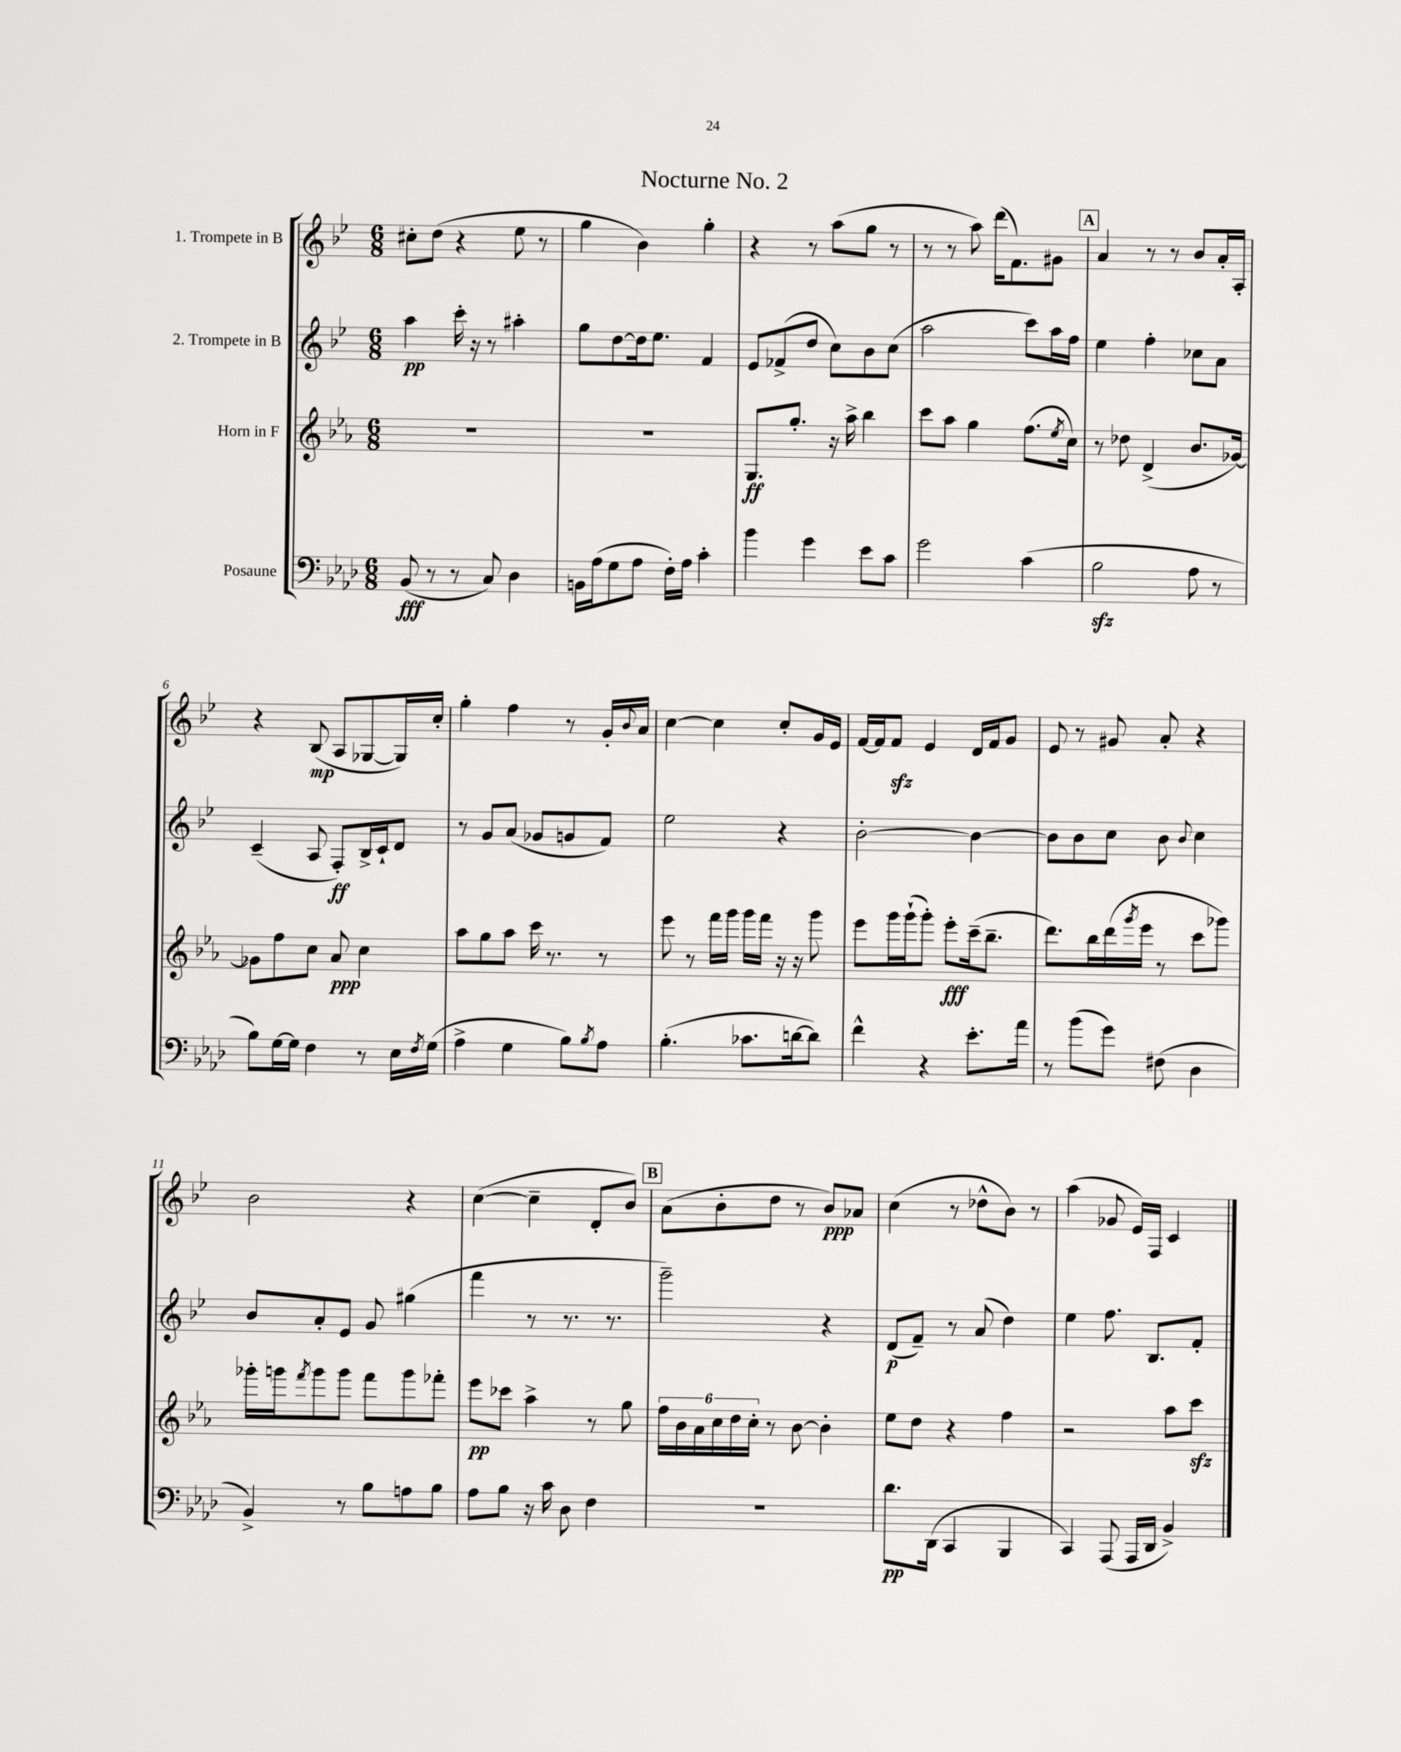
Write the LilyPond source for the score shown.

\header { title = "Nocturne No. 2" }
<<
\new StaffGroup <<
\new Staff = "s0" \with { instrumentName = "1. Trompete in B" } {
    \clef treble \key bes \major \numericTimeSignature \time 6/8
    cis''8-. d''8( r4 ees''8 r8 |
    g''4 bes'4) g''4-. |
    r4 r8 a''8( g''8 r8 |
    r8 r8 a''8) d'''16( f'8.) gis'8 |
    \mark \markup { \box "A" } a'4 r8 r8 bes'8 a'16-. a16-. |
    r4 bes8\mp( a8 ges8~ ges16) c''16-. |
    g''4-. f''4 r8 g'16-. \appoggiatura { bes'8 } a'16 |
    c''4~ c''4 c''8-. g'16 ees'16 |
    f'16~ f'16 f'8\sfz ees'4 d'16 f'16 g'8 |
    ees'8 r8 gis'8 a'8-. r4 |
    bes'2 r4 |
    c''4~( c''4-- d'8-. bes'8) |
    \mark \markup { \box "B" } a'8( bes'8-. d''8 r8 bes'8\ppp) aes'8 |
    c''4( r8 des''8-^ bes'8) r8 |
    a''4( ges'8 ees'16) f16 c'4 \bar "|." |
}
\new Staff = "s1" \with { instrumentName = "2. Trompete in B" } {
    \clef treble \key bes \major \numericTimeSignature \time 6/8
    a''4\pp c'''16-. r16 r8 ais''4-. |
    g''8 d''8~ d''16 ees''8. f'4 |
    ees'8 fes'8->( d''8 c''8) bes'8 c''8( |
    a''2 c'''8) a''16 f''16 |
    \mark \markup { \box "A" } ees''4 f''4-. ces''8 a'8 |
    c'4--( a8 f8-.\ff) bes16-> c'16-! d'8 |
    r8 g'8 a'8( ges'8 g'8 f'8) |
    ees''2 r4 |
    bes'2~-. bes'4~ |
    bes'8 bes'8 c''8 bes'8 \appoggiatura { bes'8 } c''4 |
    bes'8 a'8-. ees'8 g'8 gis''4( |
    f'''4 r8 r8. r8. |
    \mark \markup { \box "B" } g'''2--) r4 |
    d'8\p( f'8--) r8 a'8( d''4) |
    ees''4 f''8. bes8. f'8-. \bar "|." |
}
\new Staff = "s2" \with { instrumentName = "Horn in F" } {
    \clef treble \key ees \major \numericTimeSignature \time 6/8
    R2. |
    R2. |
    g8.\ff g''8.-. r16 aes''16-> bes''4 |
    c'''8 aes''8 g''4 f''8.( \acciaccatura { ees''8 } c''16) |
    \mark \markup { \box "A" } r8 des''8 d'4->( bes'8. ges'16~) |
    ges'8 f''8 c''8 aes'8\ppp c''4 |
    aes''8 g''8 aes''8 c'''16 r8. r8 |
    ees'''8 r8 f'''16 g'''16 g'''16 f'''16 r16 r16 g'''8 |
    ees'''8 g'''16 g'''16-!( g'''8-.) ees'''8-.\fff c'''16--( bes''8.-- |
    d'''8.) bes''16 d'''16( \acciaccatura { g'''8 } ees'''16 r8 c'''8 ges'''8) |
    ges'''16-. g'''16 \acciaccatura { f'''8 } g'''8 g'''8 f'''8 g'''8 fes'''8-. |
    ees'''8\pp ces'''8 aes''4-> r8 g''8 |
    \mark \markup { \box "B" } \tuplet 6/4 { f''16 bes'16 aes'16 c''16 d''16 c''16-. } r8 bes'8~ bes'4-. |
    ees''8 d''8 r4 f''4 |
    r2 aes''8 c'''8\sfz \bar "|." |
}
\new Staff = "s3" \with { instrumentName = "Posaune" } {
    \clef bass \key aes \major \numericTimeSignature \time 6/8
    bes,8\fff( r8 r8 c8) des4 |
    b,16 aes16( g8 aes8 f16-.) aes16 c'4-. |
    bes'4 g'4 ees'8 c'8 |
    g'2 c'4( |
    \mark \markup { \box "A" } bes2\sfz aes8 r8 |
    bes8) g16~ g16 f4 r8 ees16 \acciaccatura { f8 } g16( |
    aes4-> g4 bes8) \acciaccatura { bes8 } aes8 |
    bes4.-.( ces'8. d'16~ d'8) |
    f'4-^ r4 ees'8.-. aes'16 |
    r8 bes'8( g'8) fis8( des4 |
    bes,4->) r8 bes8 a8 bes8 |
    aes8 bes8 r16 c'16 des8 f4 |
    \mark \markup { \box "B" } R2. |
    des'8.\pp des,16( c,4 bes,,4 |
    c,4) aes,,8( aes,,16 des,16 bes,4->) \bar "|." |
}
>>
>>
